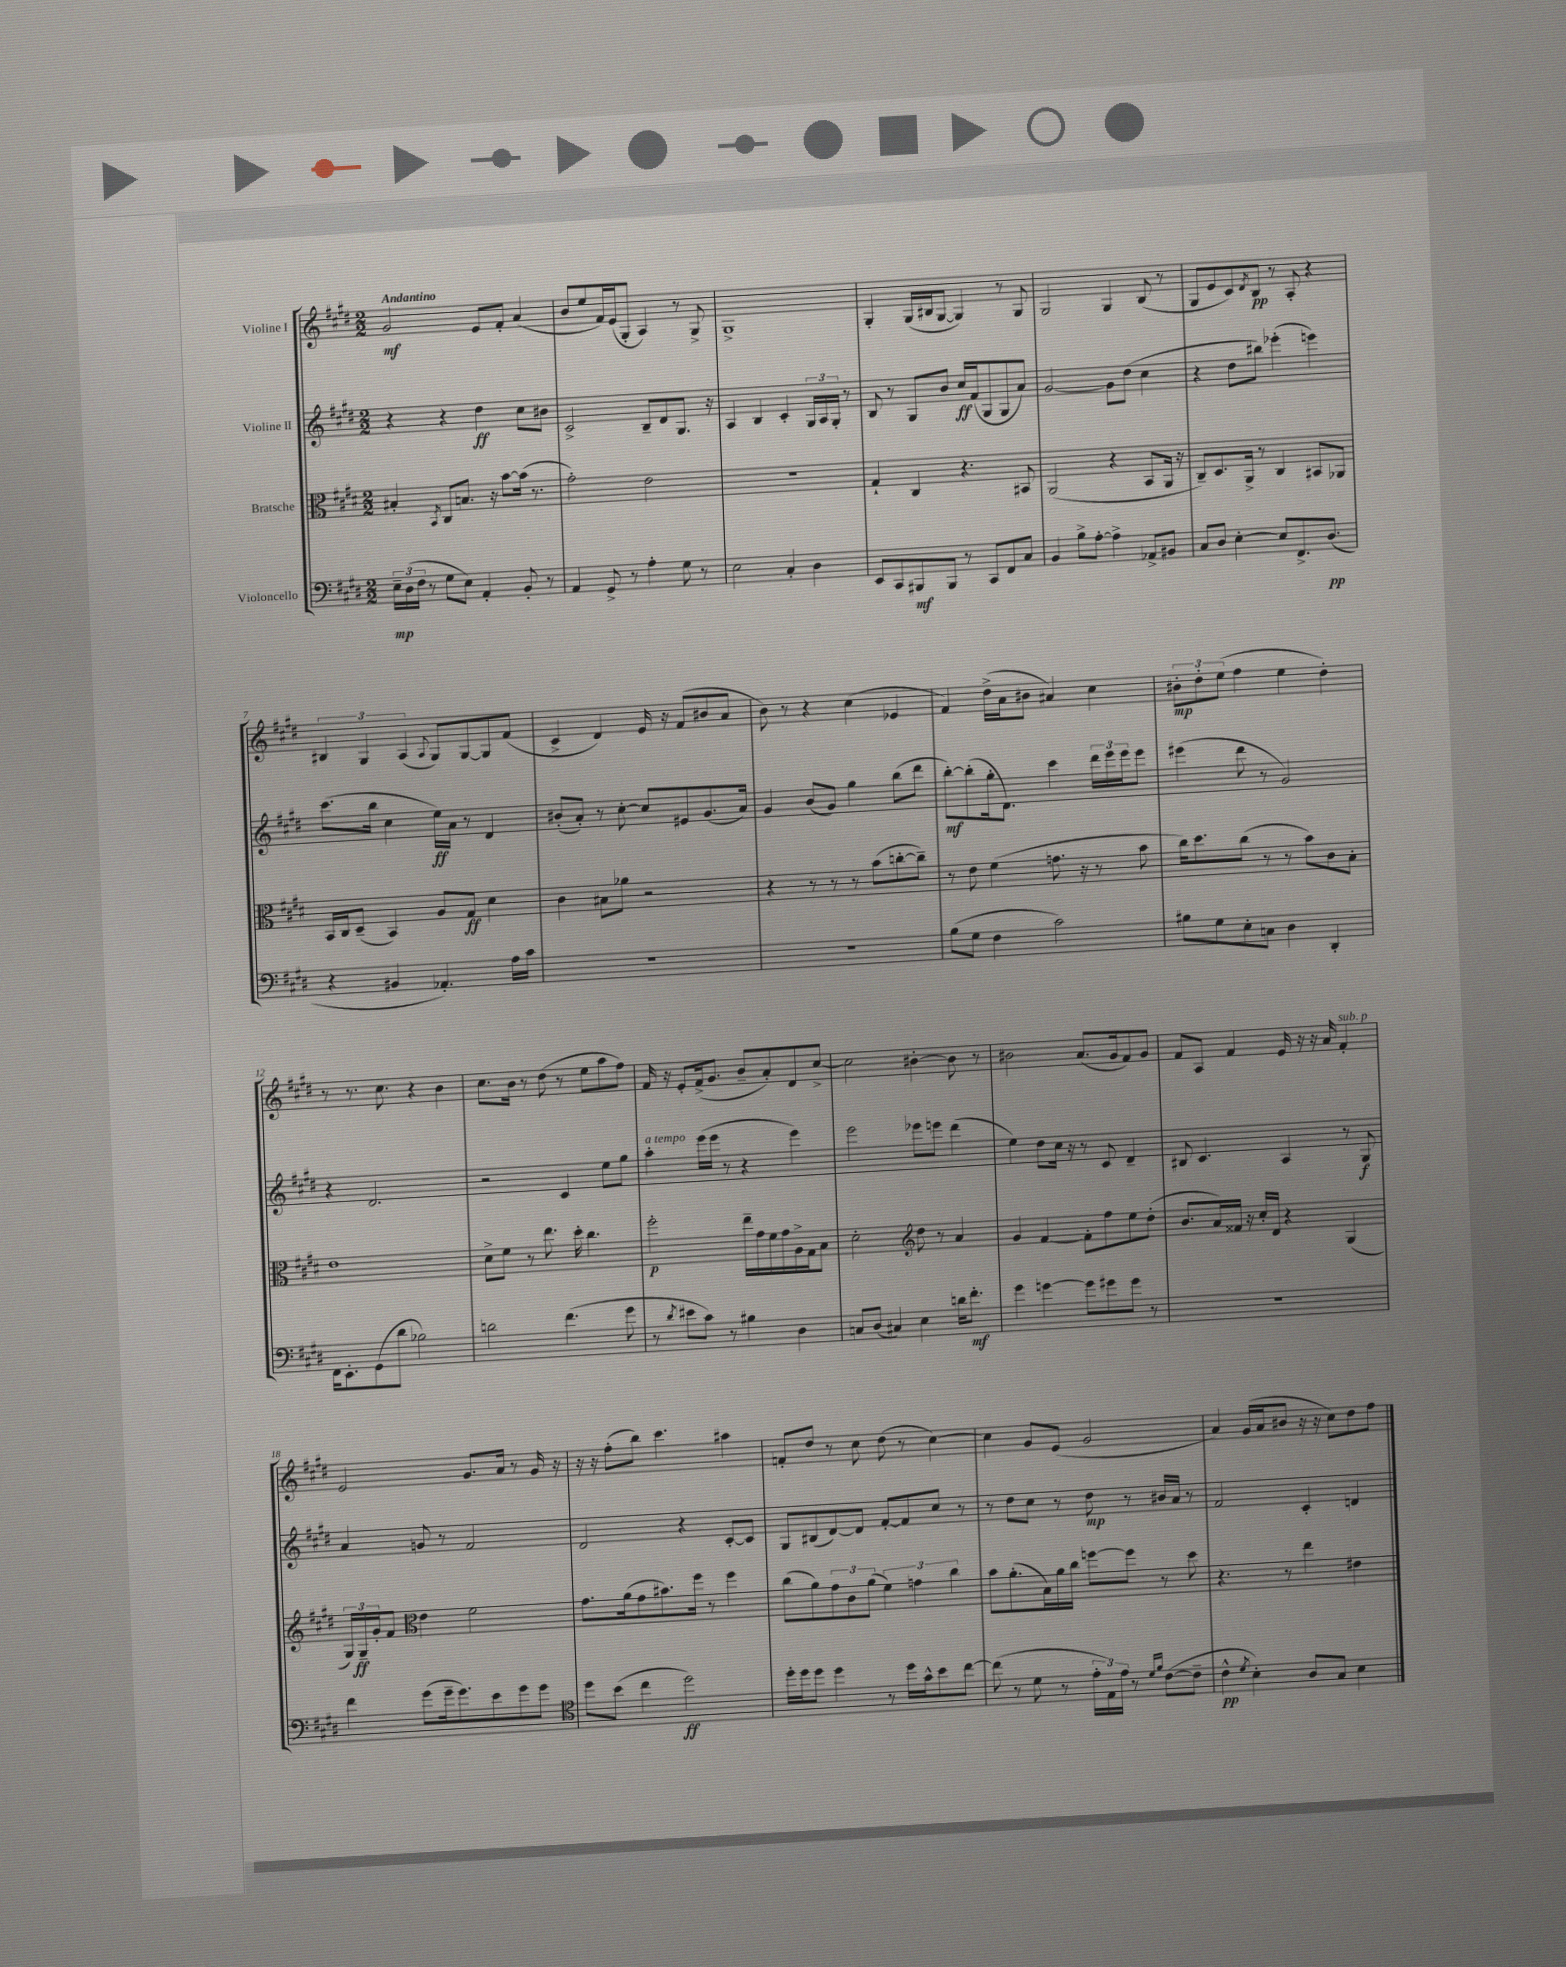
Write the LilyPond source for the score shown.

<<
\new StaffGroup <<
\new Staff = "s0" \with { instrumentName = "Violine I" } {
    \clef treble \key e \major \numericTimeSignature \time 2/2 \tempo "Andantino"
    gis'2\mf e'8 fis'8-. a'4( |
    b'8 e''8 fis'16) e'16( gis8-. a4) r8 gis8-> |
    gis1-> |
    gis4-. gis16( bis16 gis8~ gis4) r8 gis8 |
    gis2 gis4 b8( r8 |
    gis8 e'8 cis'8) \acciaccatura { dis'8 } b8\pp r8 a8-. r4 |
    \tuplet 3/2 { bis4 gis4 a4( } \appoggiatura { a8 } gis8) gis8~ gis8 fis'8( |
    cis'4-> dis'4) e'16 r16 fis'8( bis'8 a'8 |
    b'8) r8 r4 cis''4( ees'4 |
    fis'4) dis''16->( a'16 bis'8 ais'4) cis''4 |
    \tuplet 3/2 { bis'8-.\mp dis''8-. e''8( } fis''4 e''4 dis''4-.) |
    r8 r8. cis''8. r4 b'4 |
    cis''8. b'16 r8 dis''8( r8 e''8 a''8 fis''8) |
    fis'16 r16 e'8-. fis'16->( gis'8. b'8-- a'8-.) dis'8 cis''8~-> |
    cis''2 bis'4~-. bis'8 r8 |
    bis'2 a'8.( gis'16 fis'8) gis'8 |
    fis'8 a8 fis'4 e'16 r16 r16 a'16 fis'4-.^\markup { \italic "sub. p" } |
    e'2 gis'8. a'16 r8 gis'16 r16 |
    r16 r16 fis''8-.( b''8) cis'''4. ais''4 |
    f'8-. dis''8 r8 cis''8 dis''8( r8 cis''4~) |
    cis''4 gis'8 e'8( gis'2 |
    a'4) gis'16( a'16 bis'8 r16 r16 cis''8) dis''8 fis''8 \bar "|." |
}
\new Staff = "s1" \with { instrumentName = "Violine II" } {
    \clef treble \key e \major \numericTimeSignature \time 2/2
    r4 r4 dis''4\ff cis''8 bis'8 |
    cis'2-> b8-- dis'8 gis8. r16 |
    a4 b4 cis'4-. \tuplet 3/2 { gis16 a16 gis16-. } r8 |
    b8 r8 gis8 b'8 cis''16\ff fis'16( gis8 gis8 a'8) |
    gis'2~ gis'8 dis''8( cis''4 |
    r4 dis''8 bis''8) ees'''4-.( e'''4) |
    cis'''8.( b''16 cis''4 e''16\ff) a'16 r8 dis'4 |
    bis'8-.( a'8-.) r8 cis''8~-. cis''8 eis'8 gis'8.( a'16) |
    gis'4 b'8( gis'8) gis''4 b''8( dis'''8 |
    b''8~-.\mf) b''8-.( gis''16-. dis'8.) cis'''4 \tuplet 3/2 { dis'''16 e'''16 e'''16 } e'''8 |
    eis'''4( dis'''8 r8 gis'2) |
    r4 dis'2. |
    r2 cis'4 e''8 gis''8 |
    a''4-.^\markup { \italic "a tempo" } e'''16( e'''16 r8 r4 e'''4) |
    e'''2 ees'''8 e'''8 dis'''4( |
    e''4) dis''8 cis''16 r16 r8 cis'8 dis'4-- |
    bis8 cis'4. a4 r8 gis8\f |
    a'4 g'8 r8 fis'2 |
    dis'2 r4 cis'8~-. cis'8 |
    gis8 bis8( dis'8~) dis'8 fis'8~-. fis'8 cis''8 r8 |
    r8 dis''8 cis''8 r8 dis''8\mp r8 bis'16 a'16 r8 |
    fis'2 cis'4-. d'4 \bar "|." |
}
\new Staff = "s2" \with { instrumentName = "Bratsche" } {
    \clef alto \key e \major \numericTimeSignature \time 2/2
    bis4-. \acciaccatura { b,8 } cis8 b8. r16 b'8~ b'16( r8. |
    gis'2-.) e'2 |
    R1 |
    gis4-! cis4 r4. bis,8 |
    a,2( r4 b,8 a,16 r16 |
    cis8--) dis8. a,16-> r8 cis4 bis,8 aes,8 |
    b,16 cis16 dis8--( b,4) a8 gis8\ff dis'4 |
    cis'4 bis8 aes'8 r2 |
    r4 r8 r8 r8 b'8( c''8~-. c''8--) |
    r8 e'8 fis'4( g'8. r16 r8 b'8 |
    cis''16) dis''8. cis''8( r8 r8 b'8) cis'8 b8-. |
    e'1 |
    dis'8-> fis'8 r8 e''8. dis''16-. cis''4. |
    fis''2-.\p e''16-- gis'16 fis'16 gis'16 a16-> gis16 b8 |
    dis'2-. \clef treble dis''8 r8 a'4 |
    gis'4 fis'4~ fis'8-. fis''8 e''8 dis''8-.( |
    b'8. a'16) fisis'16 r16 cis''16-. dis'16 r4 gis4( |
    \tuplet 3/2 { gis16) gis16--\ff gis'16-. } fis'8 \clef alto e'4 fis'2 |
    gis'8. a'16( gis'8 bis'8.) fis''16 r8 fis''4 |
    cis''8( a'8) \tuplet 3/2 { gis'8 cis'8 a'8( } \tuplet 3/2 { fis'4) g'4 cis''4 } |
    b'8 a'8.-.( b16) a'16 cis''16 f''8~ f''8 r8 dis''8 |
    r4. r8 e''4 eis'4 \bar "|." |
}
\new Staff = "s3" \with { instrumentName = "Violoncello" } {
    \clef bass \key e \major \numericTimeSignature \time 2/2
    \tuplet 3/2 { e16--\mp dis16( fis16 } r8 gis8 e8) a,4-. b,8-. r8 |
    a,4 gis,8-> r8 a4-. gis8 r8 |
    e2 cis4-. dis4 |
    e,8 cis,8 bis,,8\mf bis,,8 r8 cis,8 fis,8 cis8 |
    b,4 b8-> a8~-. a4-> aes,8-> bis,8 |
    cis8 dis8 e4~-. e8 fis,8.-> dis8.\pp( |
    r4 bis,4 aes,4.-.) a16 cis'16 |
    R1 |
    r1 |
    b8( gis8 fis4 cis'2) |
    bis8 gis8 e8-. c8 dis4 dis,4-. |
    fis,16 e,8.-. gis,8( dis'8 bes2) |
    d'2 fis'4.( gis'8 |
    r8 \acciaccatura { dis'8 } eis'8 cis'8) r8 bis4 dis4 |
    c8 dis8( cis4) e4 d'16 fis'8.-.\mf |
    gis'4 g'4~ g'8 gis'8 gis'8 r8 |
    r1 |
    fis'4 gis'8( gis'16-- gis'8.) e'8 gis'8 gis'8 |
    \clef tenor dis''8 b'8( cis''4 dis''2\ff) |
    dis''16-. dis''16 dis''8 dis''4 r8 dis''16 gis'16-^ b'8 cis''8~ |
    cis''8( r8 dis'8 r8 \tuplet 3/2 { e'16-. e16) e'16 } r8 \grace { dis'16 fis'16 } cis'8~( cis'8-- |
    cis'4-^\pp \acciaccatura { dis'8 } b4-.) a8 gis8 b4 \bar "|." |
}
>>
>>
